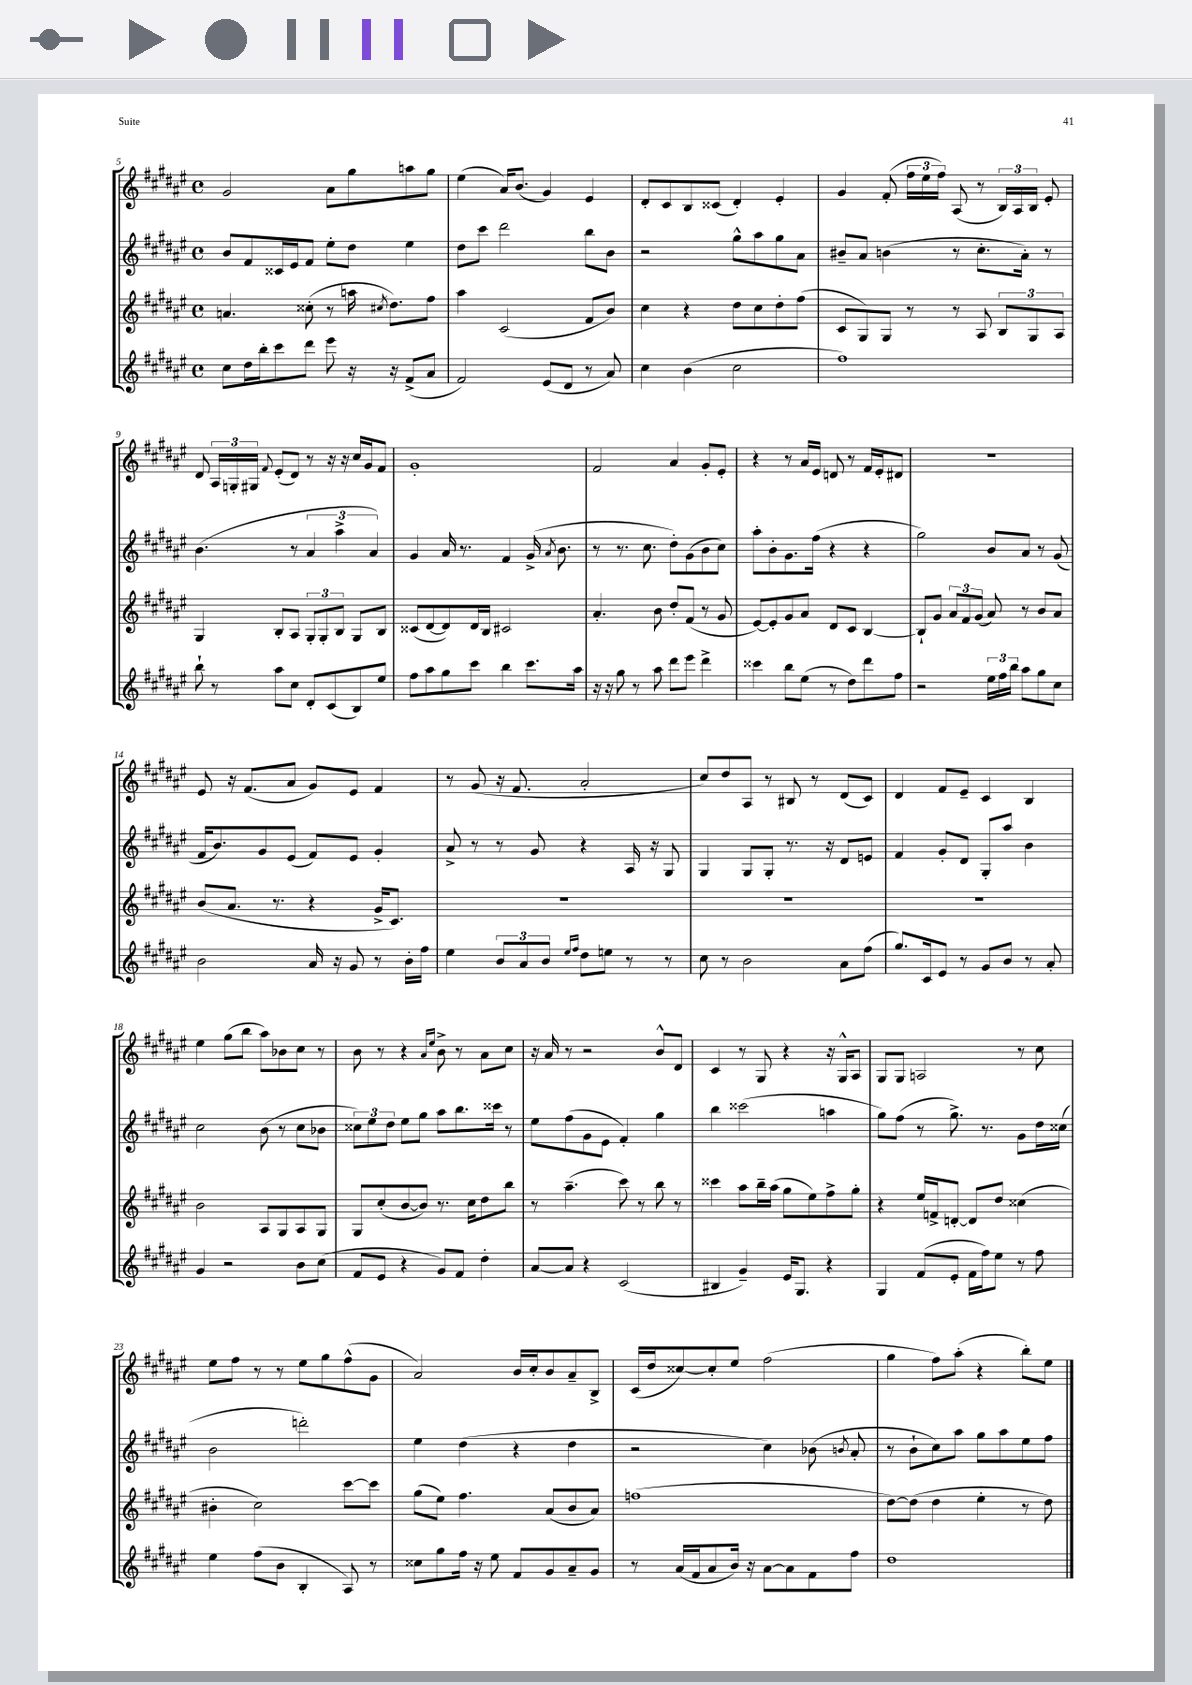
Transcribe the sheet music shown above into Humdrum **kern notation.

**kern	**kern	**kern	**kern
*staff4	*staff3	*staff2	*staff1
*clefG2	*clefG2	*clefG2	*clefG2
*k[f#c#g#d#a#e#]	*k[f#c#g#d#a#e#]	*k[f#c#g#d#a#e#]	*k[f#c#g#d#a#e#]
*M4/4	*M4/4	*M4/4	*M4/4
*met(c)	*met(c)	*met(c)	*met(c)
8cc#\L	4.a/	8b/L	2g#/
16dd#\L	.	8f#/	.
16bb'\J	.	.	.
8ccc#\	.	16c##/L	.
.	.	16e#/J	.
8ddd#\J	(8cc##'\	8f#/J	.
8eee#\	8r	8ee#'\L	8a#\L
16r	16aa\	8dd#\J	8gg#\
.	8qcc#/	.	.
16r	8.dd#\L)	.	.
(8f#^/L	.	4ee#\	8aa\
8a#/J	8ff#\J	.	8gg#\J
=	=	=	=
2f#/)	4aa#\	8dd#\L	(4ee#\
.	.	8ccc#\J	.
.	(2c#/	2ddd#\	16a#/LK)
.	.	.	(8.b/J
(8e#/L	.	.	4g#/)
8d#/J	.	.	.
8r	8f#/L	8bb\L	4e#/
8a#/)	8b/J)	8b\J	.
=	=	=	=
4cc#\	4cc#\	2r	8d#'/L
.	.	.	8c#/
(4b\	4r	.	8B/
.	.	.	(8c##/J
2cc#\	8dd#\L	8gg#^^\L	4d#'/)
.	8cc#\	8aa#\	.
.	8dd#'\	8gg#\	4e#'/
.	(8ff#\J	8a#\J	.
=	=	=	=
1ff#)	8c#/L	8b#~/L	4g#/
.	8G#/)	8a#/J	.
.	8G#/J	(4b\	(8f#'/
.	8r	.	24ff#\LL
.	.	.	24ee#\
.	.	.	24ff#\JJ)
.	8r	8r	(8A#/
.	8A#/	8.cc#'\L	8r
.	12B/L	.	24B/LL)
.	.	.	24A#/
.	.	16a#'\Jk)	.
.	12G#/	.	24B/JJ
.	.	8r	8e#'/
.	12A#/J	.	.
=	=	=	=
8bb`\	4G#/	(4.b\	8d#/
8r	.	.	24A#/LL
.	.	.	24G'/
.	.	.	24G#/JJ
.	.	.	8qqf#/
8aa#\L	8B'/L	.	(8e#'/L
8cc#\J	8A#/J	8r	8d#/J)
8d#'/L	12G#'/L	6a#/	8r
.	12G#'/	.	.
(8c#/	.	.	16r
.	12B/J	6aa#^\	.
.	.	.	16r
8B/)	8G#/L	.	16cc#/LL
.	.	.	16g#/J
.	.	6a#/)	.
8ee#/J	8B/J	.	8f#/J
=	=	=	=
8ff#\L	(8c##/L	4g#/	1g#'
8aa#\	[8d#/	.	.
8gg#\	8d#/])	16a#/	.
.	.	8.r	.
8ccc#\J	16d#/L	.	.
.	16B/JJ	.	.
4bb\	2c#/	4f#/	.
8.ccc#\L	.	(16g#^/	.
.	.	8qa#/	.
.	.	8.b\	.
16aa#\Jk	.	.	.
=	=	=	=
16r	4.a#'/	8r	2f#/
16r	.	.	.
8gg#\	.	8.r	.
8r	.	.	.
.	.	8.cc#\	.
8aa#\	8b\	.	.
8ddd#\L	8dd#'/L	8dd#'\L)	4a#/
8eee#\J	(8f#/J	(8g#\	.
4ddd#^\	8r	8b\	8g#'/L
.	8g#/	8cc#\J)	8e#'/J
=	=	=	=
4ccc##\	[8e#/L)	8aa#'\L	4r
.	8e#'/]	8b'\	.
8bb\L	8g#/	8.g#\	8r
(8ee#\J	8a#/J	.	16a#/LL
.	.	(16ff#\Jk	16e#/JJ
8r	8d#/L	4r	8d/
8dd#\L)	8c#/J	.	8r
8ddd#\	[4B/	4r	16f#/LL
.	.	.	16e#'/J
8ff#\J	.	.	8d#/J
=	=	=	=
2r	8B`/]L	2gg#\)	1r
.	8g#/J	.	.
.	12a#/L	.	.
.	12f#/	.	.
.	(12g#/J	.	.
24ee#\LL	8a#/)	8b/L	.
24ff#\	.	.	.
24bb\JJ	.	.	.
8aa#\L	8r	8a#/J	.
8gg#\	8b/L	8r	.
8cc#\J	8a#/J	(8g#/	.
=	=	=	=
2b\	(8b/L	16f#/LK	8e#/
.	.	8.b/)	.
.	8.a#/J	.	16r
.	.	.	(8.f#/L
.	.	8g#/	.
.	8.r	.	.
.	.	(8e#/J	8a#/J
16a#/	4r	8f#/L)	8g#/L)
16r	.	.	.
8g#/	.	8e#/J	8e#/J
8r	16g#^/LK	4g#'/	4f#/
.	8.c#/J)	.	.
16b'\LL	.	.	.
16ff#\JJ	.	.	.
=	=	=	=
4ee#\	1r	8a#^/	8r
.	.	8r	(8g#/
12b/L	.	8r	16r
.	.	.	8.f#/
12a#/	.	.	.
.	.	8g#/	.
12b/J	.	.	.
16qqee#/LL	.	.	.
16qqff#/JJ	.	.	.
8dd#\L	.	4r	2a#'/
8ee\J	.	.	.
8r	.	16A#/	.
.	.	16r	.
8r	.	8G#/	.
=	=	=	=
8cc#\	1r	4G#/	8cc#/L)
8r	.	.	8dd#/
2b\	.	8G#/L	8A#/J
.	.	8G#'/J	8r
.	.	8.r	8B#/
.	.	.	8r
.	.	16r	.
8a#\L	.	8d#/L	(8d#/L
(8ff#\J	.	8e/J	8c#/J)
=	=	=	=
8.gg#/L)	1r	4f#/	4d#/
16c#/k	.	.	.
8e#/J	.	8g#'/L	8f#/L
8r	.	8d#/J	8e#~/J
8g#/L	.	8G#'/L	4c#/
8b/J	.	8aa#/J	.
8r	.	4b\	4B/
8a#'/	.	.	.
=	=	=	=
4g#/	2b\	2cc#\	4ee#\
2r	.	.	(8gg#\L
.	.	.	8bb\J
.	8A#/L	(8b\	8aa#\L)
.	8G#/	8r	8b-\
8b\L	8A#/	8cc#\L	8cc#\J
(8cc#\J	8G#/J	8b-\J	8r
=	=	=	=
8f#/L	8G#/L	12cc##\L)	8b\
.	.	12ee#\	.
8e#/J	(8cc#'/	.	8r
.	.	12dd#\J	.
4r	[8b/	8ee#\L	4r
.	8b/]J)	8gg#\J	.
.	.	.	16qqa#/LL
.	.	.	16qqee#/JJ
8g#/L)	8.r	8aa#\L	8b^\
8f#/J	.	8.bb\	8r
.	16cc#\LK	.	.
4dd#'\	8dd#\	.	8a#\L
.	.	16ccc##\Jk	.
.	8bb\J	8r	8cc#\J
=	=	=	=
[8a#/L	8r	8ee#\L	16r
.	.	.	16a#/
8a#/]J	(4.aa#~\	(8ff#\	8r
4r	.	8g#\	2r
.	.	8e#\J	.
(2c#/	8ccc#\)	4f#'/)	.
.	8r	.	.
.	8bb\	4gg#\	8b^^/L
.	8r	.	8d#/J
=	=	=	=
4B#/	4ccc##\	4bb\	4c#/
4g#~/)	8aa#\L	(2ccc##\	8r
.	16bb~\L	.	8G#/
.	(16aa#\JJ	.	.
16e#/LK	8gg#\L	.	4r
8.G#/J	.	.	.
.	8ee#\)	.	.
4r	8ff#^\	4aa\	16r
.	.	.	16G#^^/LK
.	8gg#'\J	.	8A#/J
=	=	=	=
4G#/	4r	8gg#\L)	8G#/L
.	.	(8ff#\J	8G#/J
(8f#/L	16ee#/LL	8r	2A/
.	16f^/J	.	.
8e#'/J	[8d'/J	8.gg#^\)	.
16f#\LL	8d/]L	.	.
16ff#\J)	.	8.r	.
8ee#\J	8dd#/J	.	.
8r	(4cc##\	8g#\L	8r
8ff#\	.	16dd#\L	8cc#\
.	.	(16cc##\JJ	.
=	=	=	=
4ee#\	4b#'\	2b\	8ee#\L
.	.	.	8ff#\J
(8ff#\L	2cc#\)	.	8r
8b\J	.	.	8r
4B'/	.	2ddd'\)	8ee#\L
.	.	.	8gg#\
8A#/)	[8ccc#\L	.	(8ff#^^\
8r	8ccc#\]J	.	8g#\J
=	=	=	=
8cc##\L	(8gg#\L	4ee#\	2a#/)
8gg#\	8ee#\J)	.	.
16ff#\Jk	4.ff#\	(4dd#\	.
16r	.	.	.
8ee#\	.	.	.
8f#/L	.	4r	16b/LL
.	.	.	16cc#'/J
8g#/	(8a#/L	.	8b/
8a#~/	8b/	4dd#\	8a#~/
8g#/J	8a#/J)	.	8B^/J
=	=	=	=
8r	(1ff	2r	(16c#/LL
.	.	.	16dd#/J
(16a#/LL	.	.	[8cc##/)
16f#/J	.	.	.
8a#/	.	.	8cc##'/]
16b/Jk)	.	.	8ee#/J
16r	.	.	.
[8a#\L	.	4cc#\)	(2ff#\
8a#\]	.	.	.
8f#\	.	(8b-\	.
.	.	8qb/	.
8ff#\J	.	8a#'/	.
=	=	=	=
1dd#	[8dd#\L)	8r	4gg#\
.	(8dd#\]J	8b`\L	.
.	4dd#\	8cc#\)	8ff#\L)
.	.	8aa#\J	(8aa#'\J
.	4ee#'\	8gg#\L	4r
.	.	8aa#\	.
.	8r	8ee#\	8bb'\L)
.	8dd#\)	8ff#\J	8ee#\J
==	==	==	==
*-	*-	*-	*-
